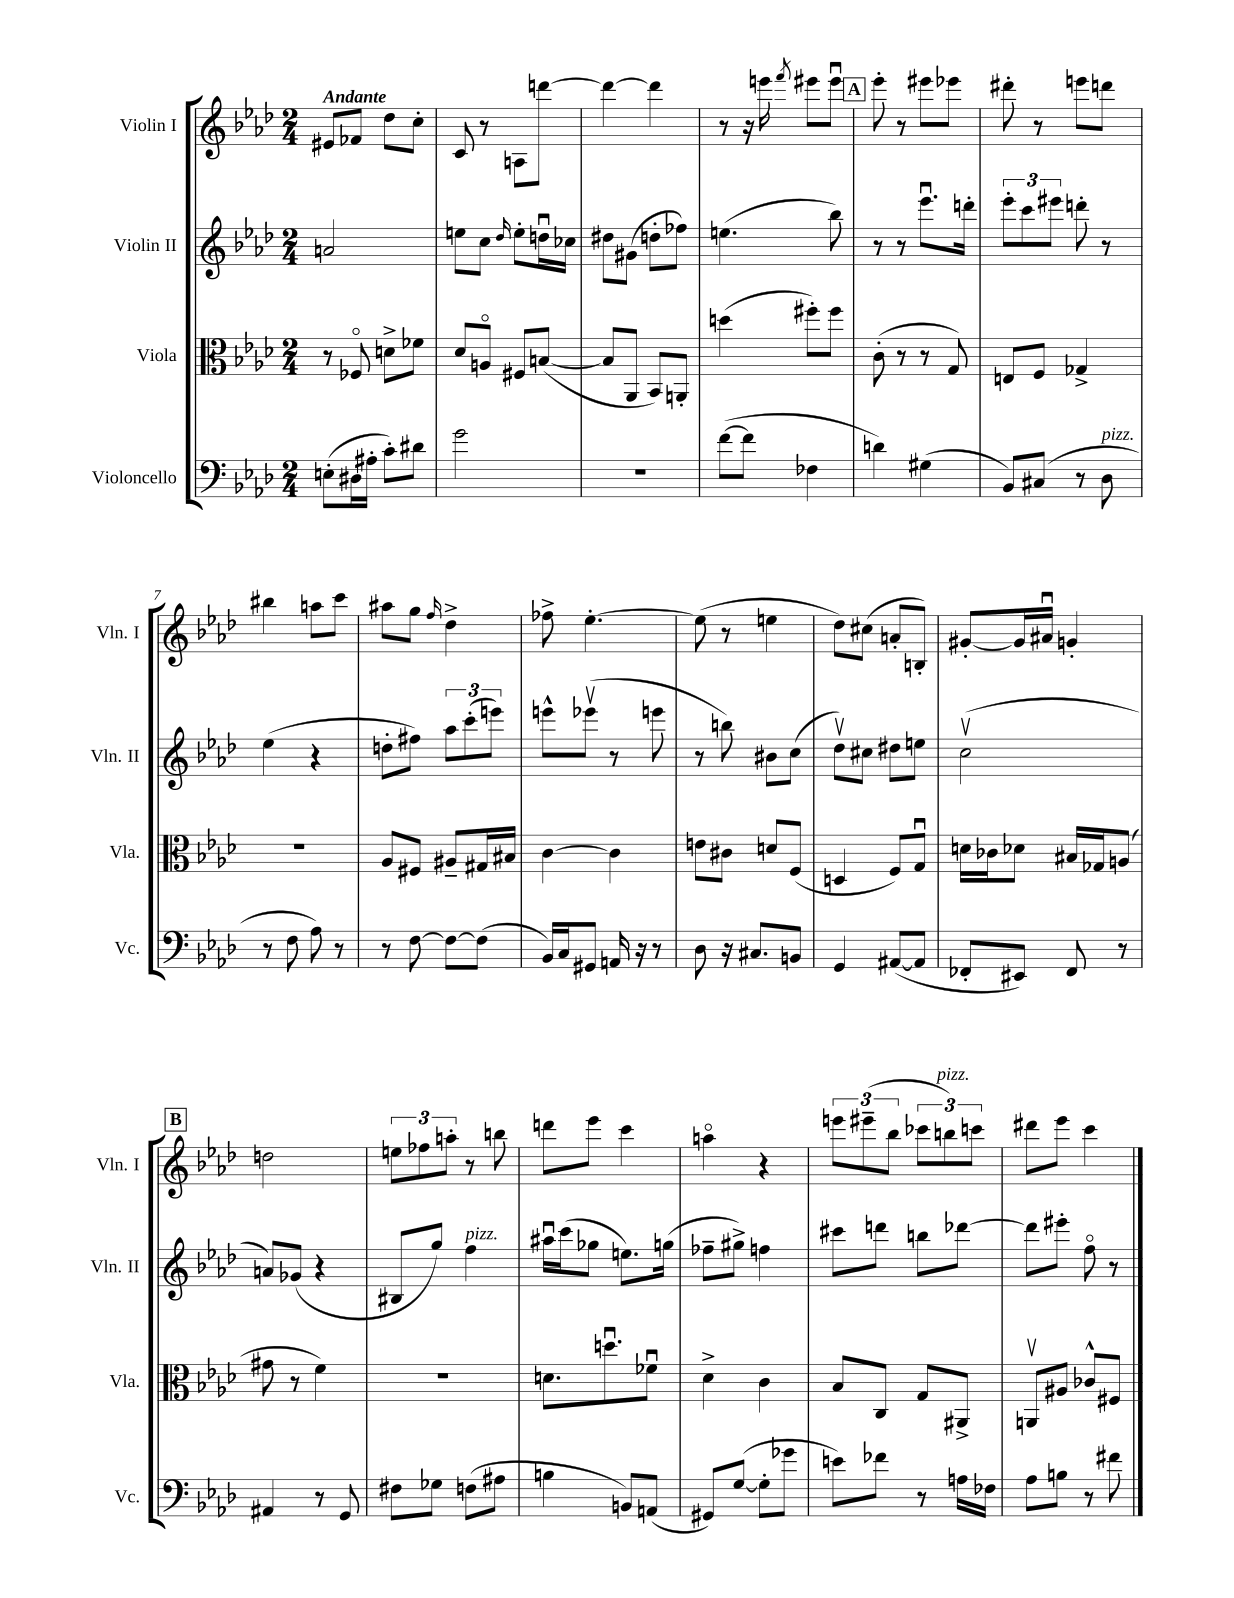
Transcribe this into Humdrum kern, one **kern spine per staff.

**kern	**kern	**kern	**kern
*part4	*part3	*part2	*part1
*staff4	*staff3	*staff2	*staff1
*I"Violoncello	*I"Viola	*I"Violin II	*I"Violin I
*I'Vc.	*I'Vla.	*I'Vln. II	*I'Vln. I
*clefF4	*clefC3	*clefG2	*clefG2
*k[b-e-a-d-]	*k[b-e-a-d-]	*k[b-e-a-d-]	*k[b-e-a-d-]
*M2/4	*M2/4	*M2/4	*M2/4
=1	=1	=1	=1
!	!	!	!LO:TX:a:B:t=Andante
(8En'\L	8r	2an/	8e#X/L
16D#X\L	8F-X/	.	8f-X/J
16A#X'\JJ	.	.	.
8c'\L)	8dn^\L	.	8dd-\L
8d#X\J	8f-X\J	.	8cc'\J
=2	=2	=2	=2
2g\	8d-/L	8een\L	8c/
.	8An/J	8cc\J	8r
.	.	16qqdd-/	.
.	8F#X/L	8ee'\L	8An\L
.	([8Bn/J	16ddnu\L	[8dddn\J
.	.	16cc-X\JJ	.
=3	=3	=3	=3
2r	8B/L]	8dd#X\L	4ddd\_
.	8AA-/J	(8g#X\J	.
.	8BB-/L)	8ddn'\L	4ddd\]
.	8AAn'/J	8ff-X\J)	.
=4	=4	=4	=4
([8f\L	(4ddn\	(4.een\	8r
8f\J]	.	.	16r
.	.	.	16eeen\
.	.	.	8qfff/
4F-X\	8ff#X'\L)	.	8eee#X\L
.	8ff#\J	8bb-\)	8eee#u\J
!!LO:REH:place=s1:t=A
=5	=5	=5	=5
4dn\)	(8c'\	8r	8eee-'\
.	8r	8r	8r
(4G#X\	8r	8.eee-u\L	8eee#X\L
.	8G/)	.	8eee-X\J
.	.	16dddn'\Jk	.
=6	=6	=6	=6
8BB-/L)	8En/L	12eee-'\L	8ddd#X'\
.	.	12ccc\	.
(8C#X/J	8F/J	.	8r
.	.	12eee#X\J	.
8r	4G-X^/	8dddn'\	8eeen\L
!LO:TX:a:i:t=pizz.	!	!	!
8D-\	.	8r	8dddn\J
!!LO:LB:g=z
=7	=7	=7	=7
8r	2r	(4ee-\	4bb#X\
8F\	.	.	.
8A-\)	.	4r	8aan\L
8r	.	.	8ccc\J
=8	=8	=8	=8
8r	8A-/L	8ddn'\L	8aa#X\L
[8F\	8F#X/J	8ff#X\J)	8gg\J
.	.	.	16qqff/
8F\L_	8A#X~/L	12aa-\L	4dd-^\
.	.	(12ccc'\	.
(8F\J]	16G#X/L	.	.
.	.	12eeen\J)	.
.	16B#X/JJ	.	.
=9	=9	=9	=9
16BB-/LL)	[4c\	8eeen^^\L	8ff-X^\
16C/J	.	.	.
8GG#X/J	.	(8eee-Xv\J	[4.ee-'\
16AAn/	4c\]	8r	.
16r	.	.	.
8r	.	8eeen\	.
=10	=10	=10	=10
8D-\	8en\L	8r	(8ee-\]
16r	8c#X\J	8bbn\)	8r
8.C#X/L	.	.	.
.	8dn/L	8b#X\L	4een\
8BBn/J	(8F/J	(8cc\J	.
=11	=11	=11	=11
4GG/	4Dn/	8dd-v\L)	8dd-\L)
.	.	8cc#X\J	(8cc#X\J
([8AA#X/L	8F/L)	8dd#X\L	8an'/L
8AA#/J]	8Gu/J	8een\J	8Bn'/J)
=12	=12	=12	=12
8FF-X'/L	16dn\LL	(2ccv\	[8g#X'/L
.	16c-X\J	.	.
8EE#X/J)	8d-X\J	.	16g#/L]
.	.	.	16a#Xu/JJ
8FF-/	16B#X/LL	.	4gn'/
.	16G-X/J	.	.
8r	(8An/J	.	.
!!LO:LB:g=z
!!LO:REH:place=s1:t=B
=13	=13	=13	=13
4AA#X/	8g#X\	8an/L)	2ddn\
.	8r	(8g-X/J	.
8r	4f\)	4r	.
8GG/	.	.	.
=14	=14	=14	=14
8F#X\L	2r	8B#X/L	12een\L
.	.	.	12ff-X\
8G-X\J	.	8gg/J)	.
.	.	.	12aan'\J
!	!	!LO:TX:a:i:t=pizz.	!
(8Fn\L	.	4ff\	8r
8A#X\J	.	.	8bbn\
=15	=15	=15	=15
4Bn\	8.dn\L	16aa#Xu\LL	8dddn\L
.	.	(16ccc\J	.
.	.	8gg-X\J	8eee-\J
.	8.ddnu\	.	.
8BBn/L)	.	8.een\L)	4ccc\
(8AAn/J	8f-Xu\J	.	.
.	.	(16ggn\Jk	.
=16	=16	=16	=16
8GG#X/L)	4d-^\	8ff-X~\L	4aan\
([8G/J	.	8gg#X^\J)	.
8G'\L]	4c\	4ffn\	4r
8g-X\J	.	.	.
=17	=17	=17	=17
8en\L)	8B-/L	8ccc#X\L	12eeen\L
.	.	.	(12eee#X~\
8f-X\J	8C/J	8dddn\J	.
.	.	.	12bb-\J
8r	8G/L	8bbn\L	12ccc-X\L
!	!	!	!LO:TX:a:i:t=pizz.
.	.	.	12bbn\)
16An\LL	8AA#X^/J	[8ddd-X\J	.
.	.	.	12cccn\J
16F-X\JJ	.	.	.
=18	=18	=18	=18
8A-\L	8AAnv/L	8ddd-\L]	8ddd#X\L
8Bn\J	8A#X/J	8eee#X'\J	8eee-\J
8r	8c-X^^/L	8ff\	4ccc\
8f#X\	8F#X/J	8r	.
==	==	==	==
*-	*-	*-	*-
